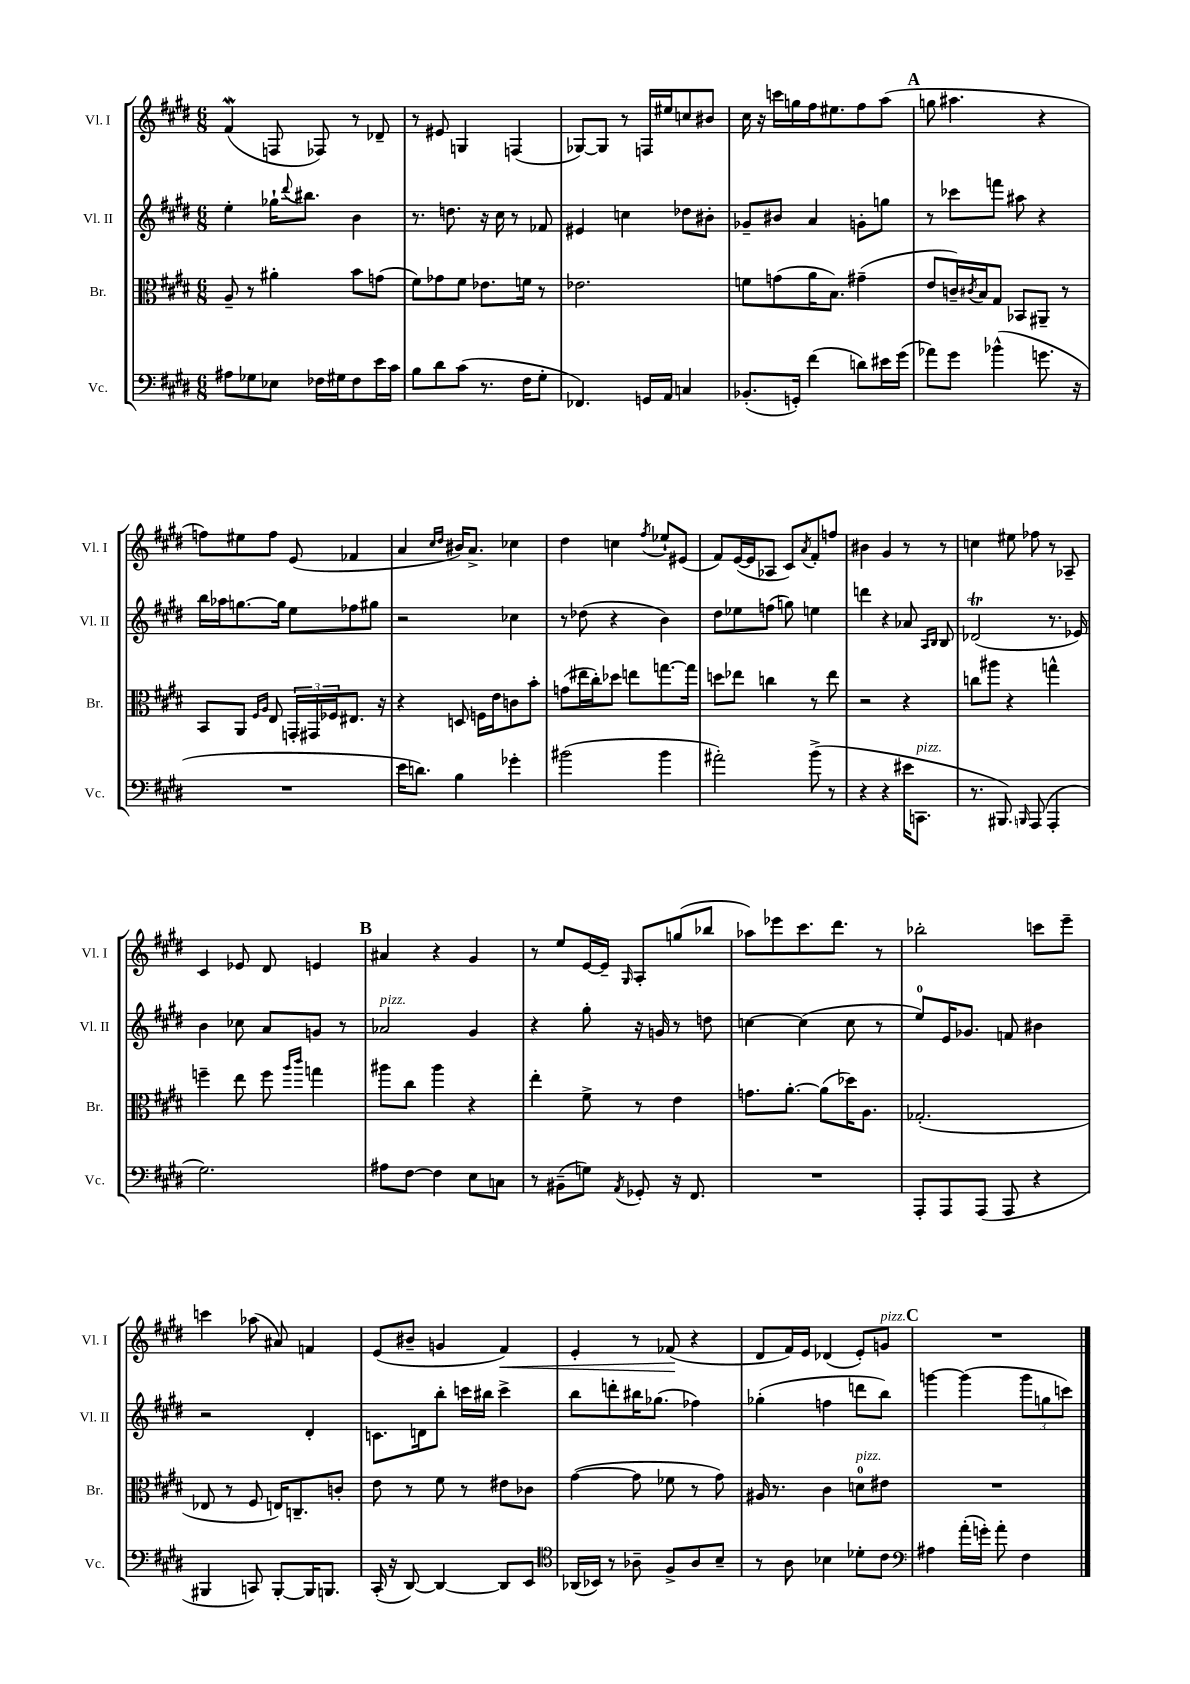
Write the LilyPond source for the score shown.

<<
\new StaffGroup <<
\new Staff = "s0" \with { instrumentName = "Vl. I" shortInstrumentName = "Vl. I" } {
    \clef treble \key e \major \numericTimeSignature \time 6/8
    fis'4\mordent( f8 fes8) r8 des'8-- |
    r8 eis'8 g4 f4( |
    ges8~) ges8 r8 f16 eis''16 c''8 bis'8 |
    cis''16 r16 c'''16 g''16 fis''16 eis''8. fis''8 a''8( |
    \mark \markup { \bold "A" } g''8 ais''4. r4 |
    f''8) eis''8 f''8 e'8( fes'4 |
    a'4 \grace { cis''16 dis''16 } bis'16) a'8.-> ces''4 |
    dis''4 c''4 \acciaccatura { fis''8 } ees''8-! eis'8( |
    fis'8) e'16~( e'16 aes8 cis'8) \acciaccatura { a'8 } fis'8-. f''8 |
    bis'4 gis'4 r8 r8 |
    c''4 eis''8 fes''8 r8 aes8-- |
    cis'4 ees'8 dis'8 e'4 |
    \mark \markup { \bold "B" } ais'4 r4 gis'4 |
    r8 e''8 e'16~ e'16-- \grace { gis16 } a8-. g''8( bes''8 |
    aes''8) ees'''8 cis'''8. dis'''8. r8 |
    bes''2-. c'''8 e'''8-- |
    c'''4 aes''8( ais'8) f'4 |
    e'8( bis'8-- g'4 fis'4\<) |
    e'4-. r8 fes'8\!( r4 |
    dis'8 fis'16) e'16 des'4( e'8-.) g'8^\markup { \italic "pizz." } |
    \mark \markup { \bold "C" } R2. \bar "|." |
}
\new Staff = "s1" \with { instrumentName = "Vl. II" shortInstrumentName = "Vl. II" } {
    \clef treble \key e \major \numericTimeSignature \time 6/8
    e''4-. ges''16-! \appoggiatura { dis'''8 } bis''8. b'4 |
    r8. d''8. r16 cis''16 r8 fes'8 |
    eis'4 c''4 des''8 bis'8-. |
    ges'8-- bis'8 a'4 g'8-. g''8 |
    \mark \markup { \bold "A" } r8 ces'''8 f'''8 ais''8 r4 |
    b''16 aes''16 g''8.~ g''16 e''8 fes''8 gis''8 |
    r2 ces''4 |
    r8 des''8( r4 b'4) |
    dis''8 ees''8 f''8( g''8) e''4 |
    d'''4 r4 aes'8 \grace { a16 b16 } b8 |
    des'2\trill( r8. ees'16) |
    b'4 ces''8 a'8 g'8 r8 |
    \mark \markup { \bold "B" } aes'2^\markup { \italic "pizz." } gis'4 |
    r4 gis''8-. r16 g'16 r8 d''8 |
    c''4~ c''4( c''8 r8 |
    e''8-0) e'16 ges'8. f'8 bis'4 |
    r2 dis'4-. |
    c'8. d'16 b''8-. c'''16 bis''16 c'''4-> |
    b''8 d'''8-. bis''16 ges''8.( fes''4) |
    ges''4-.( f''4 d'''8 b''8) |
    \mark \markup { \bold "C" } g'''4~ g'''4( \tuplet 3/2 { g'''8 g''8 c'''8) } \bar "|." |
}
\new Staff = "s2" \with { instrumentName = "Br." shortInstrumentName = "Br." } {
    \clef alto \key e \major \numericTimeSignature \time 6/8
    a8-- r8 ais'4-. b'8 g'8( |
    fis'8) ges'8 fis'8 ees'8. f'16 r8 |
    ees'2. |
    f'8 g'8( a'16 b8.) gis'4--( |
    \mark \markup { \bold "A" } e'8 c'16--) \acciaccatura { cis'8 } b16 gis8 bes,8 ais,8-- r8 |
    b,8 a,8 \grace { fis16 a16 } e8 \tuplet 3/2 { g,16-. gis,16 fes16 } eis8. r16 |
    r4 d8 f16 e'16 c'8 b'8-. |
    g'8( eis''16 cis''16-.) des''8 e''8 g''8.~ g''16 |
    d''8 ees''8 c''4 r8 ees''8 |
    r2 r4 |
    c''8 ais''8 r4 g''4-^ |
    f''4-- e''8 f''8 \grace { a''16 cis'''16 } g''4 |
    \mark \markup { \bold "B" } ais''8 cis''8 ais''4 r4 |
    e''4-. fis'8-> r8 e'4 |
    g'8. a'8.~-. a'8( des''16) a8. |
    ges2.-.( |
    ees8 r8 fis8 e16) c8.-- c'8-. |
    e'8 r8 fis'8 r8 eis'8 ces'8 |
    gis'4~( gis'8 fes'8 r8 gis'8) |
    ais16 r8. cis'4 d'8-0^\markup { \italic "pizz." } eis'8 |
    \mark \markup { \bold "C" } R2. \bar "|." |
}
\new Staff = "s3" \with { instrumentName = "Vc." shortInstrumentName = "Vc." } {
    \clef bass \key e \major \numericTimeSignature \time 6/8
    ais8 ges8 ees8 fes16 gis16 fes8 e'16 cis'16 |
    b8 dis'8 cis'8( r8. fis16 gis8-. |
    fes,4.) g,16 a,16 c4 |
    bes,8.-.( g,16-.) fis'4( d'8) eis'16 gis'16( |
    \mark \markup { \bold "A" } aes'8) gis'8 bes'4-^( g'8. r16 |
    R2. |
    e'16 d'8.) b4 ges'4-. |
    bis'2( bis'4 |
    ais'2-.) b'8->( r8 |
    r4 r4 eis'16 c,8.^\markup { \italic "pizz." } |
    r8. bis,,8.) \grace { b,,16 } a,,8( a,,4-. |
    gis2.) |
    \mark \markup { \bold "B" } ais8 fis8~ fis4 e8 c8 |
    r8 bis,8--( g8) \acciaccatura { a,8 } ges,8-. r16 fis,8. |
    R2. |
    a,,8-. a,,8 a,,8( a,,8 r4 |
    bis,,4 c,8) bis,,8~-. bis,,16 b,,8. |
    cis,16-.( r16 dis,8~) dis,4~ dis,8 e,8 |
    \clef tenor aes,16( bes,16) r8 aes8-- fis8-> aes8 b8-- |
    r8 a8 bes4 des'8-. cis'8 |
    \mark \markup { \bold "C" } \clef bass ais4 a'16-.( g'16-.) a'8-. fis4 \bar "|." |
}
>>
>>
\layout { \context { \Score \remove "Bar_number_engraver" } }
